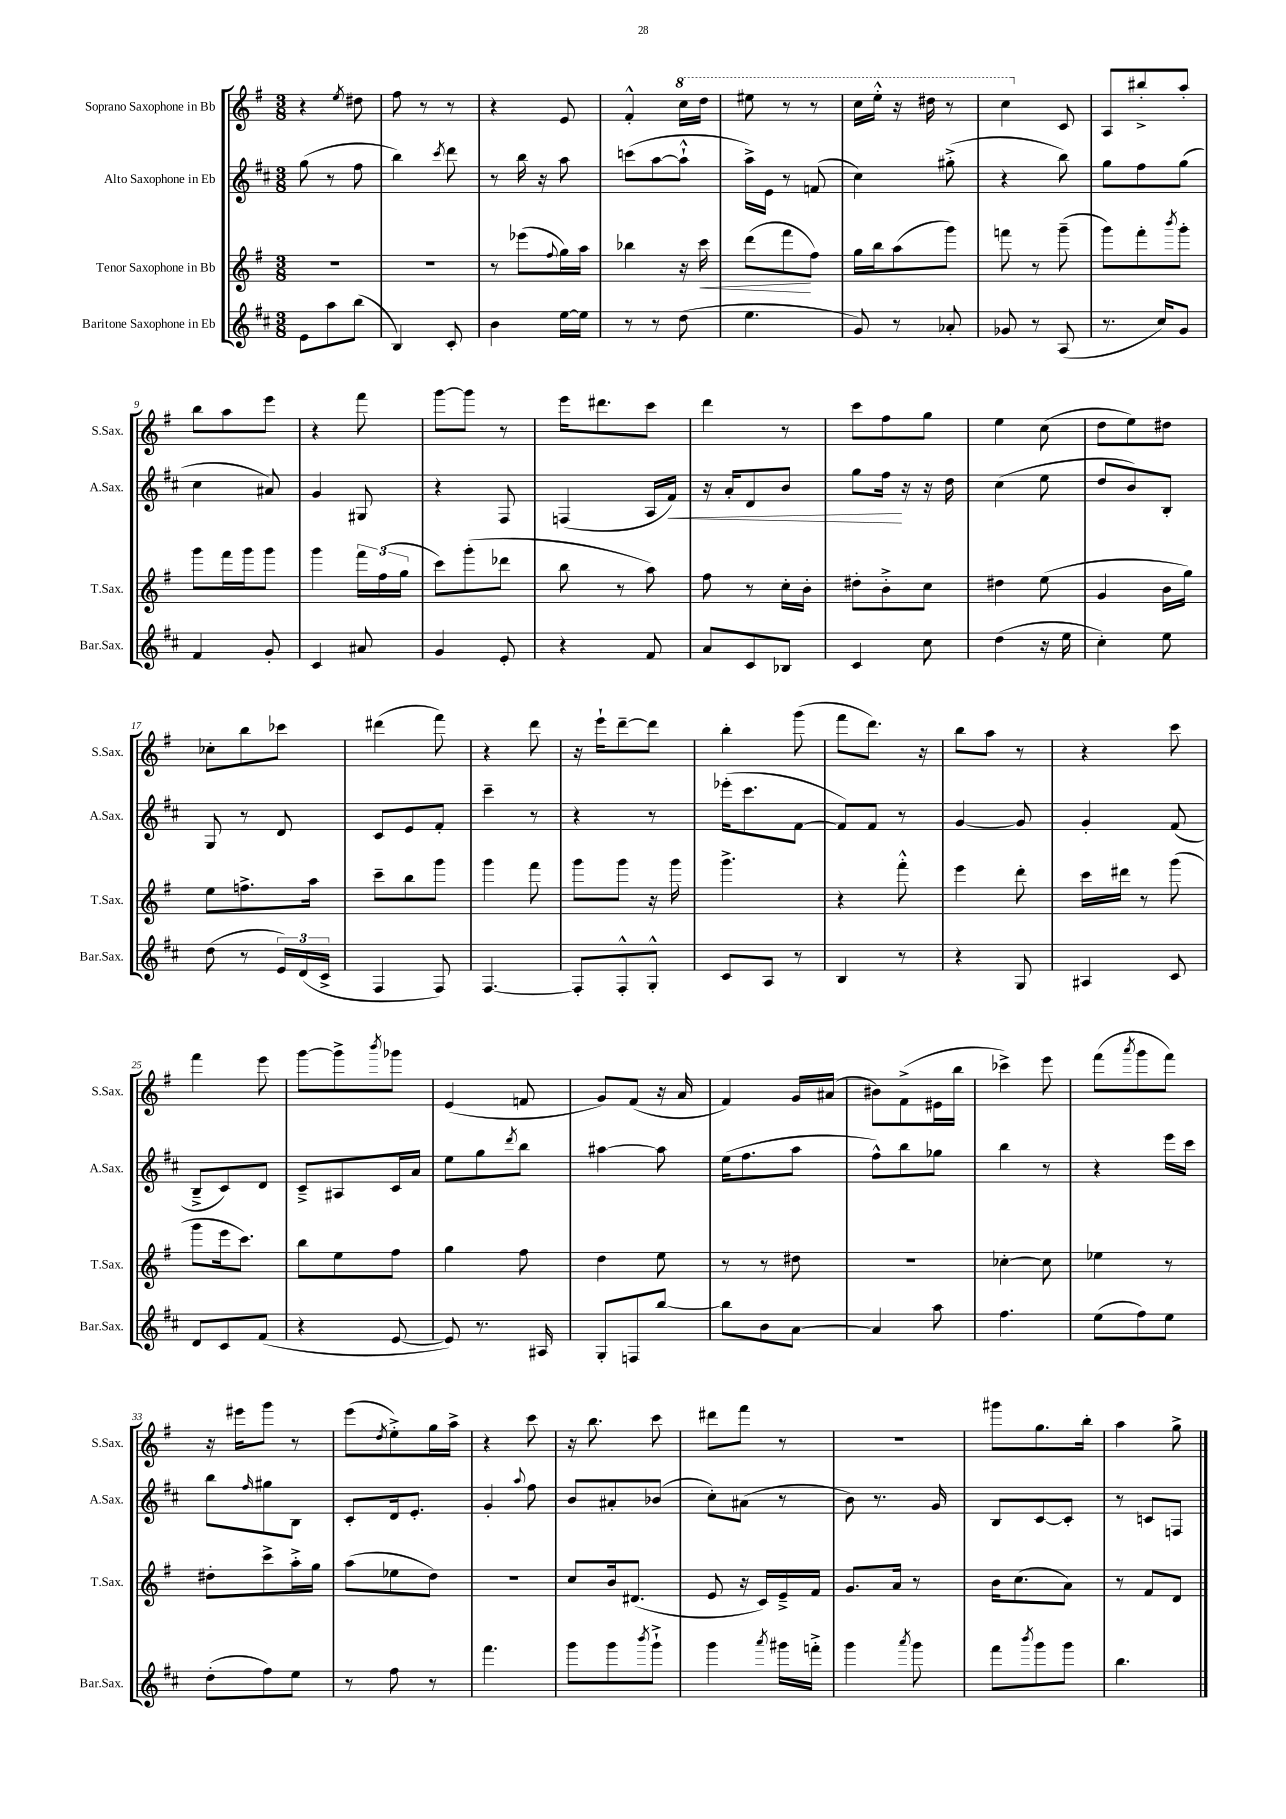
<<
\new StaffGroup <<
\new Staff = "s0" \with { instrumentName = "Soprano Saxophone in Bb" shortInstrumentName = "S.Sax." } {
    \clef treble \key g \major \numericTimeSignature \time 3/8
    r4 \acciaccatura { e''8 } dis''8 |
    fis''8 r8 r8 |
    r4 e'8 |
    fis'4-.-^ \ottava #1 c'''16 d'''16 |
    eis'''8 r8 r8 |
    c'''16 e'''16-.-^ r16 dis'''16 r8 |
    c'''4 \ottava #0 c'8 |
    a8 bis''8-.-> a''8-. |
    b''8 a''8 e'''8 |
    r4 fis'''8 |
    g'''8~ g'''8 r8 |
    e'''16 dis'''8. c'''8 |
    d'''4 r8 |
    c'''8 fis''8 g''8 |
    e''4 c''8( |
    d''8 e''8) dis''8 |
    ces''8-. b''8 ces'''8 |
    dis'''4( fis'''8) |
    r4 d'''8 |
    r16 e'''16-! d'''8~-- d'''8 |
    b''4-. g'''8( |
    fis'''8 d'''8.) r16 |
    b''8 a''8 r8 |
    r4 c'''8 |
    fis'''4 e'''8 |
    g'''8~ g'''8-> \acciaccatura { b'''8 } ges'''8 |
    e'4( f'8 |
    g'8) fis'8( r16 a'16 |
    fis'4) g'16 ais'16( |
    bis'8) fis'8->( eis'16 b''16 |
    ces'''4->) e'''8 |
    fis'''8( \acciaccatura { a'''8 } g'''8 fis'''8) |
    r16 eis'''16 g'''8 r8 |
    e'''8( \acciaccatura { d''8 } e''8-.->) g''16 a''16-> |
    r4 c'''8 |
    r16 b''8. c'''8 |
    dis'''8 fis'''8 r8 |
    R4. |
    gis'''8 g''8. b''16-. |
    a''4 g''8-> \bar "|." |
}
\new Staff = "s1" \with { instrumentName = "Alto Saxophone in Eb" shortInstrumentName = "A.Sax." } {
    \clef treble \key d \major \numericTimeSignature \time 3/8
    g''8( r8 fis''8 |
    b''4) \acciaccatura { cis'''8 } d'''8 |
    r8 b''16 r16 a''8 |
    c'''8( a''8~ a''8-!-^ |
    a''16->) e'16 r8 f'8( |
    cis''4) gis''8-.->( |
    r4 b''8) |
    g''8 fis''8 g''8( |
    cis''4 ais'8) |
    g'4 gis8 |
    r4 fis8 |
    f4( a16 fis'16\<) |
    r16 a'16-. d'8 b'8 |
    g''8 fis''16\! r16 r16 d''16 |
    cis''4( e''8 |
    d''8 b'8) b8-. |
    g8 r8 d'8 |
    cis'8 e'8 fis'8-. |
    cis'''4-- r8 |
    r4 r8 |
    ees'''16-.( cis'''8. fis'8~ |
    fis'8) fis'8 r8 |
    g'4~ g'8 |
    g'4-. fis'8( |
    b8---> cis'8) d'8 |
    cis'8---> ais8 cis'16 a'16 |
    e''8 g''8 \acciaccatura { d'''8 } b''8 |
    ais''4~ ais''8 |
    e''16( fis''8. a''8 |
    fis''8-^) b''8 ges''8 |
    b''4 r8 |
    r4 e'''16 cis'''16 |
    b''8 \grace { fis''16 } gis''8 b8 |
    cis'8-. d'16 e'8.-. |
    g'4-. \appoggiatura { a''8 } fis''8 |
    b'8 ais'8-. bes'8( |
    cis''8-.) ais'8( r8 |
    b'8) r8. g'16 |
    b8 cis'8~ cis'8-. |
    r8 c'8 f8 \bar "|." |
}
\new Staff = "s2" \with { instrumentName = "Tenor Saxophone in Bb" shortInstrumentName = "T.Sax." } {
    \clef treble \key g \major \numericTimeSignature \time 3/8
    R4. |
    R4. |
    r8 ees'''8( \appoggiatura { fis''8 } g''16) a''16 |
    bes''4 r16 c'''16\< |
    d'''8( fis'''8\! fis''8) |
    g''16 b''16 a''8( g'''8) |
    f'''8 r8 g'''8--( |
    g'''8) fis'''8-. \acciaccatura { b'''8 } g'''8-. |
    g'''8 fis'''16 g'''16 g'''8 |
    g'''4 \tuplet 3/2 { fis'''16 fis''16( g''16 } |
    c'''8) g'''8-.( des'''8 |
    b''8 r8 a''8) |
    fis''8 r8 c''16-. b'16-. |
    dis''8-. b'8-.-> c''8 |
    dis''4 e''8( |
    g'4 b'16 g''16) |
    e''8 f''8.-> a''16 |
    c'''8-- b''8 g'''8 |
    g'''4 fis'''8 |
    g'''8 g'''8 r16 g'''16 |
    g'''4.-> |
    r4 fis'''8-.-^ |
    e'''4 d'''8-. |
    c'''16 dis'''16 r8 g'''8( |
    g'''8 e'''16 c'''8.) |
    b''8 e''8 fis''8 |
    g''4 fis''8 |
    d''4 e''8 |
    r8 r8 dis''8 |
    R4. |
    ces''4~-. ces''8 |
    ees''4 r8 |
    dis''8-. c'''8-> a''16-.-> g''16 |
    a''8( ees''8 d''8) |
    R4. |
    c''8 b'16 dis'8.( |
    e'8 r16 c'16) e'16---> fis'16 |
    g'8. a'16 r8 |
    b'16 c''8.( a'8) |
    r8 fis'8 d'8 \bar "|." |
}
\new Staff = "s3" \with { instrumentName = "Baritone Saxophone in Eb" shortInstrumentName = "Bar.Sax." } {
    \clef treble \key d \major \numericTimeSignature \time 3/8
    e'8 a''8 b''8( |
    b4) cis'8-. |
    b'4 e''16~ e''16 |
    r8 r8 d''8( |
    e''4. |
    g'8) r8 aes'8-. |
    ges'8 r8 a8( |
    r8. cis''16) g'8 |
    fis'4 g'8-. |
    cis'4 ais'8 |
    g'4 e'8-. |
    r4 fis'8 |
    a'8 cis'8 bes8 |
    cis'4 cis''8 |
    d''4( r16 e''16 |
    cis''4-.) e''8 |
    d''8( r8 \tuplet 3/2 { e'16) d'16( cis'16-> } |
    fis4 fis8) |
    fis4.~ |
    fis8-. fis8-.-^ g8-.-^ |
    cis'8 a8 r8 |
    b4 r8 |
    r4 g8 |
    ais4 cis'8 |
    d'8 cis'8 fis'8( |
    r4 e'8~ |
    e'8) r8. ais16 |
    g8-. f8 b''8~ |
    b''8 b'8 a'8~ |
    a'4 a''8 |
    fis''4. |
    e''8( fis''8) e''8 |
    d''8-.( fis''8) e''8 |
    r8 fis''8 r8 |
    fis'''4. |
    g'''8 g'''8 \acciaccatura { b'''8 } g'''8-!-> |
    g'''4 \acciaccatura { a'''8 } gis'''16 f'''16-.-> |
    g'''4 \acciaccatura { a'''8 } g'''8 |
    fis'''8 \acciaccatura { b'''8 } g'''8 g'''8 |
    b''4. \bar "|." |
}
>>
>>
